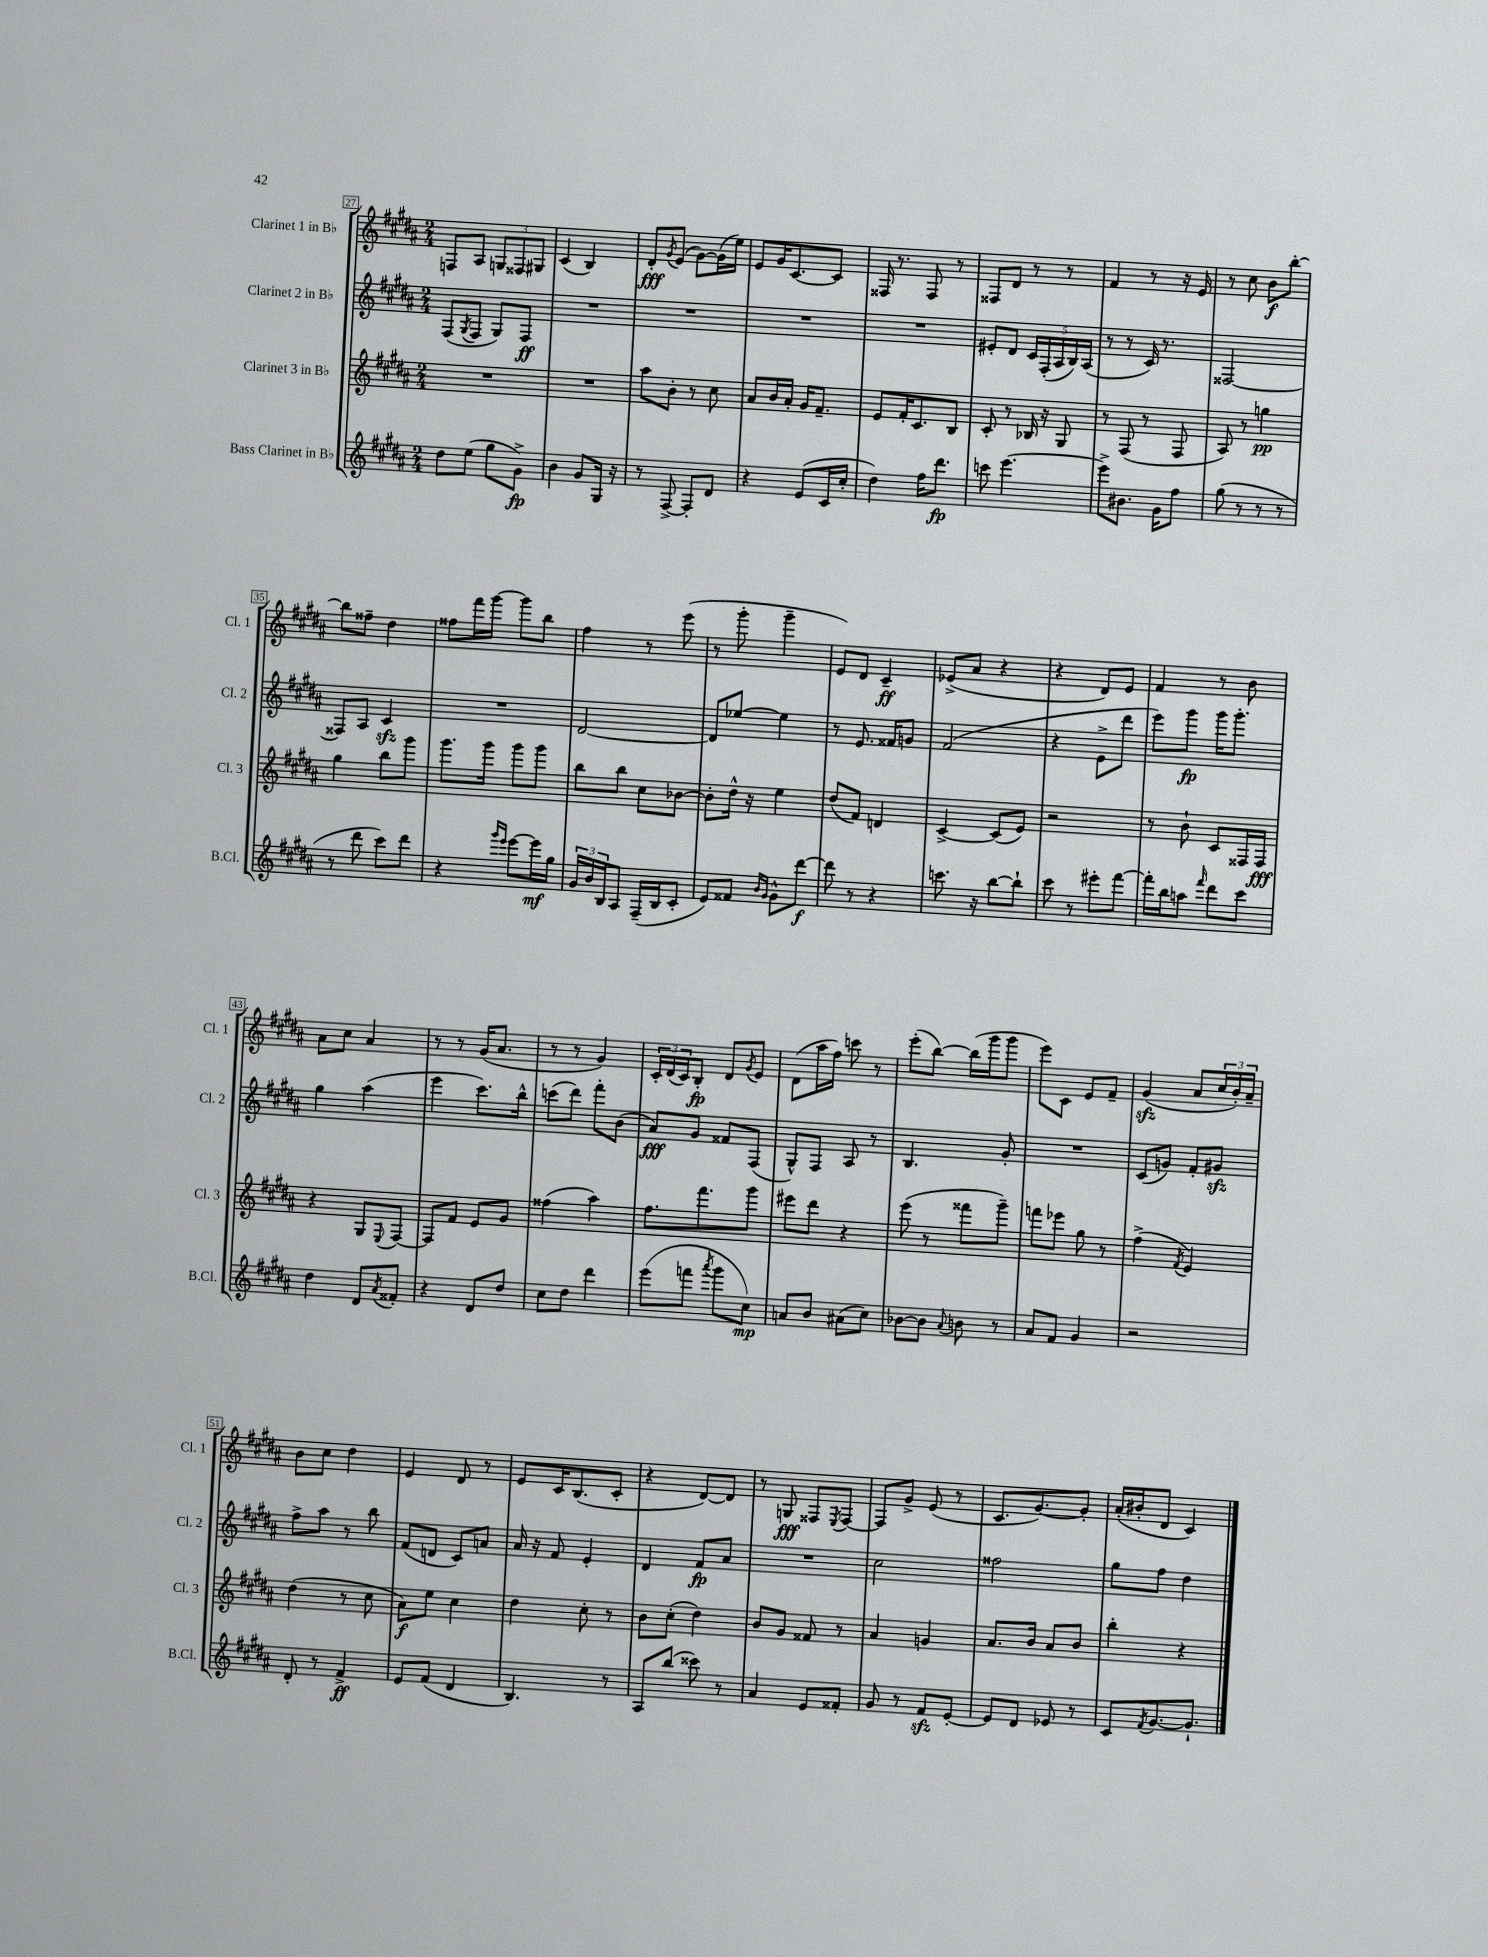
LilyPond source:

<<
\new StaffGroup <<
\new Staff = "s0" \with { instrumentName = "Clarinet 1 in Bb" shortInstrumentName = "Cl. 1" } {
    \clef treble \key b \major \numericTimeSignature \time 2/4
    f8 ais8 \tuplet 3/2 { g8 fisis8 gis8 } |
    cis'4( b4) |
    dis'8-.\fff \acciaccatura { gis'8 } e'8( gis'8~) gis'16( e''16) |
    e'8 gis'16 cis'8.~ cis'8 |
    fisis16 r8. fisis8 r8 |
    fisis8 dis'8 r8 r8 |
    fis'4 r8 r16 e'16 |
    r8 cis''8 b'8\f b''8~-. |
    b''8 fisis''8-- dis''4 |
    fisis''8 fis'''16 gis'''16~ gis'''8 b''8 |
    fis''4 r8 e'''8( |
    r8 gis'''8-. gis'''4-- |
    e'8) dis'8 cis'4--\ff |
    ees'8->( ais'8 r4 |
    r4 dis'8) e'8 |
    fis'4 r8 b'8 |
    ais'8 cis''8 ais'4 |
    r8 r8 gis'16( ais'8. |
    r8 r8 gis'4) |
    \tuplet 3/2 { cis'16-. dis'16( cis'16) } b8-.\fp dis'8 \acciaccatura { gis'8 } e'8 |
    dis'8( ais''16 fis''16) c'''8 r8 |
    e'''8-.( b''8~) b''16( gis'''16 gis'''8 |
    e'''8) cis'8 e'8 fis'8-- |
    gis'4\sfz( ais'8 \tuplet 3/2 { cis''16 b'16-.) ais'16-- } |
    b'8 cis''8 dis''4 |
    e'4 dis'8 r8 |
    e'8 cis'16 b8.( cis'8-. |
    r4 dis'8~) dis'8 |
    r8 g8\fff fisis8 \acciaccatura { e8 } fisis8~ |
    fisis8 gis'8-> e'8( r8 |
    cis'8. gis'8.~) gis'8-. |
    ais'16-.( bis'16-. dis'8 cis'4) \bar "|." |
}
\new Staff = "s1" \with { instrumentName = "Clarinet 2 in Bb" shortInstrumentName = "Cl. 2" } {
    \clef treble \key b \major \numericTimeSignature \time 2/4
    fis8( \acciaccatura { gis8 } fis8 gis8) fis8\ff |
    R2 |
    R2 |
    R2 |
    R2 |
    eis'8-. dis'8 \tuplet 5/4 { cis'16 fis16-.( ais16 b16) ais16( } |
    r8 r8 cis'16) r8. |
    fisis2~ |
    fisis8 ais8 cis'4\sfz |
    R2 |
    dis'2~ |
    dis'8 ees''8~ ees''4 |
    r8 e'8. fisis'16 g'8 |
    fis'2( |
    r4 e'8-> dis'''8 |
    e'''8) gis'''8\fp gis'''16 gis'''8.-. |
    gis''4 ais''4( |
    e'''4 cis'''8.) b''16-^ |
    c'''8( dis'''8) fis'''8-. b'8( |
    ais'8\fff) gis'8 fisis'8 fis8( |
    gis8-^) fis8 ais8 r8 |
    b4. gis'8-. |
    R2 |
    cis'8( g'8) fis'8-. gis'8\sfz |
    fis''8-> ais''8 r8 b''8 |
    fis'8( d'8 cis'8) a'8 |
    ais'16 r16 fis'8 e'4-. |
    dis'4 fis'8\fp ais'8 |
    R2 |
    cis''2 |
    fisis''2 |
    gis''8 fis''8 dis''4 \bar "|." |
}
\new Staff = "s2" \with { instrumentName = "Clarinet 3 in Bb" shortInstrumentName = "Cl. 3" } {
    \clef treble \key b \major \numericTimeSignature \time 2/4
    R2 |
    R2 |
    ais''8 b'8-. r8 cis''8 |
    ais'8 b'16 ais'16-. gis'16 fis'8.-- |
    e'8 fis'16-. cis'8. b8 |
    cis'8-. r8 bes16 r16 gis8 |
    r8 fis8( r8 fis8 |
    ais8) r8 g''4\pp |
    gis''4 b''8 gis'''8 |
    gis'''8. gis'''16 gis'''8 gis'''8 |
    b''8 b''8 cis''8 bes'8~ |
    bes'8-. dis''16-^ r16 e''4 |
    dis''8( fis'8) d'4 |
    cis'4~-> cis'8( e'8) |
    r2 |
    r8 b'8-! cis'8 fisis16 fisis16\fff |
    r4 gis8 \appoggiatura { e8 } fis8~ |
    fis8 fis'8 e'8 gis'8 |
    fisis''4( ais''4) |
    fis''8. fis'''8. gis'''8 |
    eis'''8 dis'''8 r4 |
    e'''8( r8 fisis'''8 gis'''8--) |
    f'''8 ees'''8 gis''8 r8 |
    fis''4->( \acciaccatura { fis'8 } e'4) |
    dis''4( r8 cis''8 |
    ais'8\f) e''8 cis''4 |
    dis''4 cis''8-. r8 |
    b'8 cis''8-.( dis''4) |
    b'8 gis'8 fisis'8 r8 |
    ais'4 g'4 |
    ais'8. b'16 ais'8 b'8 |
    b''4-. r4 \bar "|." |
}
\new Staff = "s3" \with { instrumentName = "Bass Clarinet in Bb" shortInstrumentName = "B.Cl." } {
    \clef treble \key b \major \numericTimeSignature \time 2/4
    dis''8 e''8( gis''8 gis'8->\fp) |
    b'4 gis'8 gis16 r16 |
    r8 fis8~-> fis8-. dis'8 |
    r4 e'8( cis'16 cis''16-. |
    dis''4) fis''16 dis'''8.\fp |
    c'''8 e'''4.~ |
    e'''8-> bis'8. gis'16 fis''8 |
    gis''8( r8 r8 r8 |
    r8 dis'''8 cis'''8) dis'''8 |
    r4 \grace { gis'''16 e'''16 } e'''8~ e'''16\mf gis''16 |
    \tuplet 3/2 { gis'16 b'16 b16 } ais8 fis16--( b16 cis'8-. |
    e'8) fisis'8 \grace { b'16 gis'16 } gis'8-^ dis'''8~\f |
    dis'''8 r8 r4 |
    c'''8. r16 b''8~ b''8-! |
    cis'''8 r8 eis'''8-. fis'''8~ |
    fis'''16-. b''16 a''8 \grace { fis'''16 } dis'''8 cis'''8 |
    dis''4 dis'8 \acciaccatura { ais'8 } fisis'8-. |
    r4 dis'8 dis''8 |
    cis''8 dis''8 dis'''4 |
    e'''8( f'''8 \acciaccatura { ais'''8 } gis'''8 cis''8\mp) |
    a'8 b'8 ais'8( cis''8) |
    bes'8~ bes'8 \appoggiatura { ais'8 } b'8 r8 |
    ais'8 fis'8 gis'4 |
    r2 |
    dis'8-. r8 fis'4->\ff |
    e'8 fis'8( dis'4 |
    b4.) r8 |
    ais8 b''8( cisis'''8) r8 |
    ais'4 e'8 fisis'8-. |
    gis'8 r8 fis'8\sfz e'8~-. |
    e'8 dis'8 ees'8 r8 |
    cis'8 \acciaccatura { fis'8 } gis'8.~ gis'8.-! \bar "|." |
}
>>
>>
\layout { \context { \Score currentBarNumber = #27 \override BarNumber.stencil = #(make-stencil-boxer 0.1 0.3 ly:text-interface::print) } }
